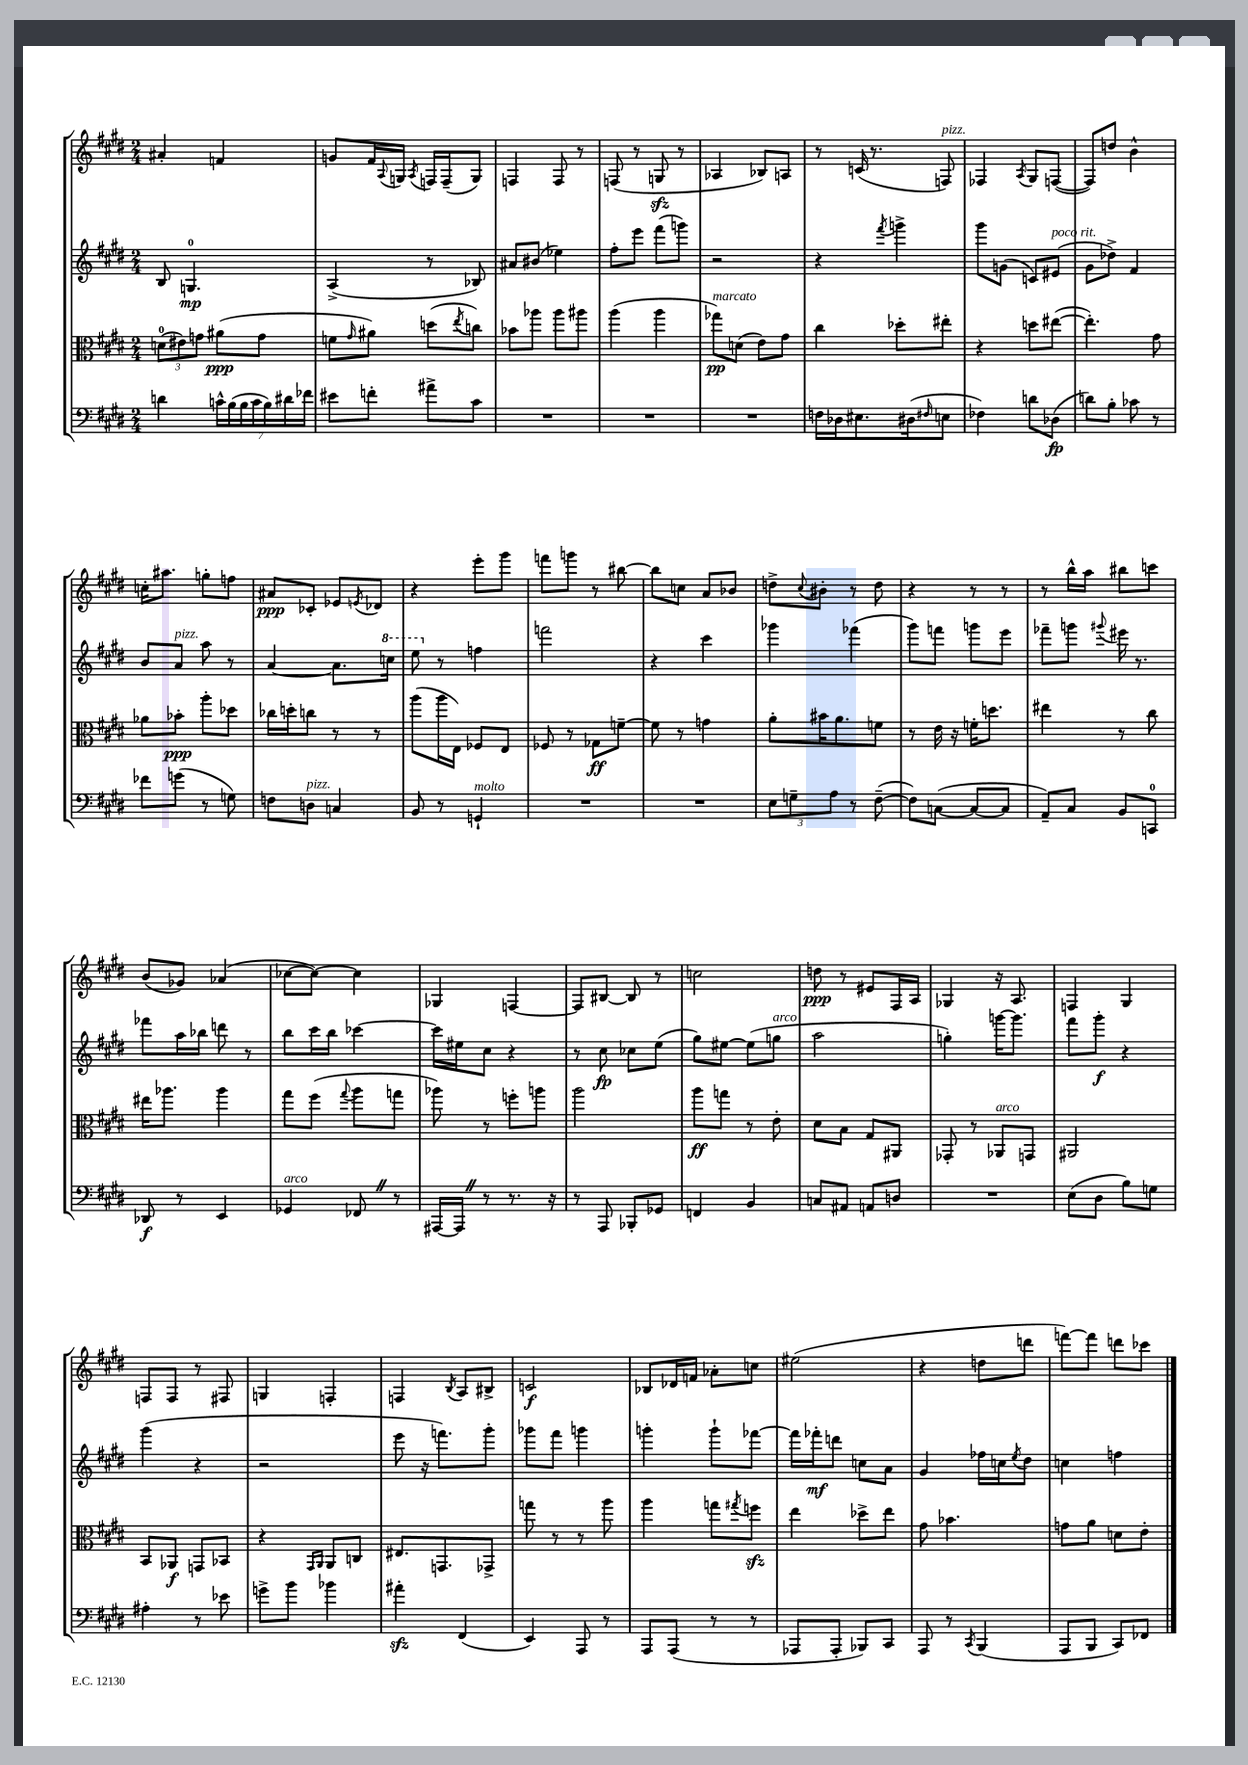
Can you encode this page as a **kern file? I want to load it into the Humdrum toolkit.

**kern	**kern	**kern	**kern
*staff4	*staff3	*staff2	*staff1
*clefF4	*clefC3	*clefG2	*clefG2
*k[f#c#g#d#]	*k[f#c#g#d#]	*k[f#c#g#d#]	*k[f#c#g#d#]
*M2/4	*M2/4	*M2/4	*M2/4
4d\	(12d\L	8B/	4a#'/
.	12e#\)	.	.
.	.	4.G/	.
.	12g\J	.	.
28c^^\LL	(8a#\L	.	4f/
(28B\	.	.	.
28B\	.	.	.
28c\	.	.	.
.	8g\J	.	.
28B\)	.	.	.
28d#\	.	.	.
28f-\JJ	.	.	.
=	=	=	=
8e#\L	8f\L	(4A^/	8g/L
.	16qqg#/	.	.
8f'\J	8a#\J)	.	16f#/L
.	.	.	8qqA/
.	.	.	16G/JJ
.	.	.	8qA/
8a#^\L	(8dd\L	8r	16F/LL
.	.	.	(16F~/J
.	8qee/	.	.
8c#\J	8cc\J)	8B-/)	8G/J)
=	=	=	=
2r	8b-\L	8a#/L	4F/
.	8aa-\J	(8b#/J	.
.	8aa-\L	4ee-\)	8F/
.	8aa#\J	.	8r
=	=	=	=
2r	(4aa\	8ff#'\L	(8F/
.	.	8eee\J	8r
.	4aa\	(8fff#\L	8G/
.	.	8ggg\J)	8r
=	=	=	=
2r	8gg-\L)	2r	4A-/
.	(8d\J	.	.
.	8e\L)	.	8B-/L)
.	8g#\J	.	8A/J
=	=	=	=
16F\LL	4cc#\	4r	8r
16D-\J	.	.	.
8.E#\	.	.	(16c/
.	.	.	8.r
.	.	8qfff#/	.
.	8dd-'\L	4ggg^\	.
(16D#\k	.	.	.
16qqF#/	.	.	.
8E\J	8ee#'\J	.	8F/)
=	=	=	=
4F-\)	4r	8ggg#\L	4F-/
.	.	(8g\J	.
.	.	.	8qA/
8d\L	8dd\L	8c/L)	8G#/L
(8D-\J	([8ee#\J	(8e#/J	([8F/J
=	=	=	=
8d\L)	4.ee#'\])	8g#\L	8F/]L)
8B'\J	.	8dd-^\J)	8dd/J
8c-\	.	4f#/	4b^^\
8r	8g#\	.	.
=	=	=	=
8f-\L	8a-\L	8b/L	16cc'\LK
.	.	.	8.aa#\J
(8g\J	8b-'\J	8a/J	.
8r	8aa'\L	8aa\	8gg'\L
8G\)	8dd-\J	8r	8ff\J
=	=	=	=
8F\L	16cc-\LL	[4a/	8a#/L
.	16dd'\J	.	.
8D\J	8cc\J	.	8c-'/J
4C/	8r	8.a\]L	8e-/L
.	.	.	8qe/
.	8r	.	8d-/J
.	.	16ccc\Jk	.
=	=	=	=
8BB/	(8aa\L	8eee\	4r
8r	16aa\L	8r	.
.	16E\JJ)	.	.
4GG`/	8F-/L	4ff\	8eee'\L
.	8E/J	.	8ggg#\J
=	=	=	=
2r	8F-/	2fff\	8fff\L
.	8r	.	8ggg\J
.	8G-\L	.	8r
.	[8f~\J	.	[8bb#\
=	=	=	=
2r	8f\]	4r	8bb#\]L
.	8r	.	8cc\J
.	4g\	4ccc#\	8a/L
.	.	.	8b-/J
=	=	=	=
12E\L	8a'\L	4ggg-\	8dd^\L
12G~\	.	.	.
.	.	.	8qqcc#/
.	16b#\K	.	8b#'\J
12A\J	.	.	.
.	8.a\	.	.
8r	.	(4fff-\	8r
([8F#~\	8f\J	.	8dd\
=	=	=	=
8F#\]L)	8r	8ggg#\L)	4r
([8C\J	16e\	8fff\J	.
.	16r	.	.
8C/_L	16f'\LK	8ggg\L	8r
.	8.dd\J	.	.
8C/]J	.	8eee\J	8r
=	=	=	=
8AA~/L)	4ee#\	8fff-~\L	8r
8C#/J	.	8ggg\J	16bb^^\LL
.	.	.	16aa\JJ
.	.	8qqggg#/	.
8BB/L	8r	16eee#\	8bb#\L
.	.	8.r	.
8CC/J	8cc#\	.	8ccc\J
=	=	=	=
8DD-/	16ee#\LK	8fff-\L	(8b/L
.	8.aa-\J	.	.
8r	.	16aa\L	8g-/J)
.	.	16bb-\JJ	.
4EE/	4aa-\	8ddd\	(4a-/
.	.	8r	.
=	=	=	=
4GG-/	8gg#\L	8bb\L	[8cc-\L
.	(8ff#\J	16ccc#\L	8cc-\_J)
.	.	16bb\JJ	.
.	8qqgg#/	.	.
8FF-/	8aa\L	[4ccc-\	4cc-\]
8r	8gg\J	.	.
=	=	=	=
[16AAA#/LL	8aa-\)	16ccc-\]LL	4G-/
16AAA#/]JJ	.	16ee#\J	.
8r	8r	8cc#\J	.
8.r	8ff'\L	4r	[4F/
.	8aa\J	.	.
16r	.	.	.
=	=	=	=
8r	2aa\	8r	8F/]L
8AAA/	.	8cc#\	[8B#/J
8BBB-'/L	.	8cc-\L	8B#/]
8GG-/J	.	(8ee\J	8r
=	=	=	=
4FF/	8aa\L	8gg#\L)	2cc\
.	8gg\J	[8ee#\J	.
4BB/	8r	(8ee#\]L	.
.	8e'\	8gg\J	.
=	=	=	=
8C/L	8d#\L	2aa\	8dd\
8AA#/J	8B\J	.	8r
8AA/L	8G#/L	.	8e#/L
8D/J	8AA#/J	.	16F#/L
.	.	.	16A/JJ
=	=	=	=
2r	8GG-'/	4gg'\)	4G-/
.	8r	.	.
.	8AA-/L	[16ggg\LK	16r
.	.	8.ggg\]J	8.A/
.	8GG/J	.	.
=	=	=	=
(8E\L	2AA#/	8fff#\L	4F/
8D#\J	.	8ggg#'\J	.
8B\L)	.	4r	4G#/
8G\J	.	.	.
=	=	=	=
4A#'\	8BB/L	(4ggg#\	8F/L
.	8AA-/J	.	8F/J
8r	8GG/L	4r	8r
8e-\	8BB-/J	.	8F#/
=	=	=	=
8g^\L	4r	2r	4G/
8b\J	.	.	.
.	16qqGG#/LL	.	.
.	16qqAA/JJ	.	.
4b-\	8AA/L	.	4F'/
.	8C/J	.	.
=	=	=	=
4a#'\	8.E#/L	8eee\	4F/
.	.	16r	.
.	8.GG/	8.fff\L)	.
.	.	.	8qB/
(4FF#/	.	.	8A/L
.	8GG-^/J	8ggg#'\J	8B#^/J
=	=	=	=
4EE/)	8gg\	8ggg-\L	2c/
.	8r	8fff#\J	.
8AAA/	8r	4ggg\	.
8r	8aa\	.	.
=	=	=	=
8AAA/L	4aa\	4ggg'\	8B-/L
(8AAA/J	.	.	16d-/L
.	.	.	16f/JJ
8r	8gg\L	8ggg`\L	8a-'\L
.	8qgg#/	.	.
8r	8ff\J	[8fff-\J	8cc\J
=	=	=	=
8AAA-/L	4ee\	16fff-\]LL	(2ee#\
.	.	16fff-'\J	.
8AAA-'/J	.	8ddd\J	.
8BBB-/L)	8dd-^\L	8cc\L	.
8CC#/J	8ee\J	8a\J	.
=	=	=	=
8AAA/	8g#\	4g#/	4r
8r	4.b-\	.	.
8qCC#/	.	.	.
(4BBB/	.	16ff-\LL	8dd\L
.	.	16cc\J	.
.	.	8qee/	.
.	.	8dd#\J	8ddd\J
=	=	=	=
8AAA/L	8g\L	4cc\	[8fff\L)
8BBB/J	8a\J	.	8fff\]J
8CC#/L)	8d\L	4ff\	8ddd\L
8FF-/J	8e'\J	.	8ccc-\J
==	==	==	==
*-	*-	*-	*-
